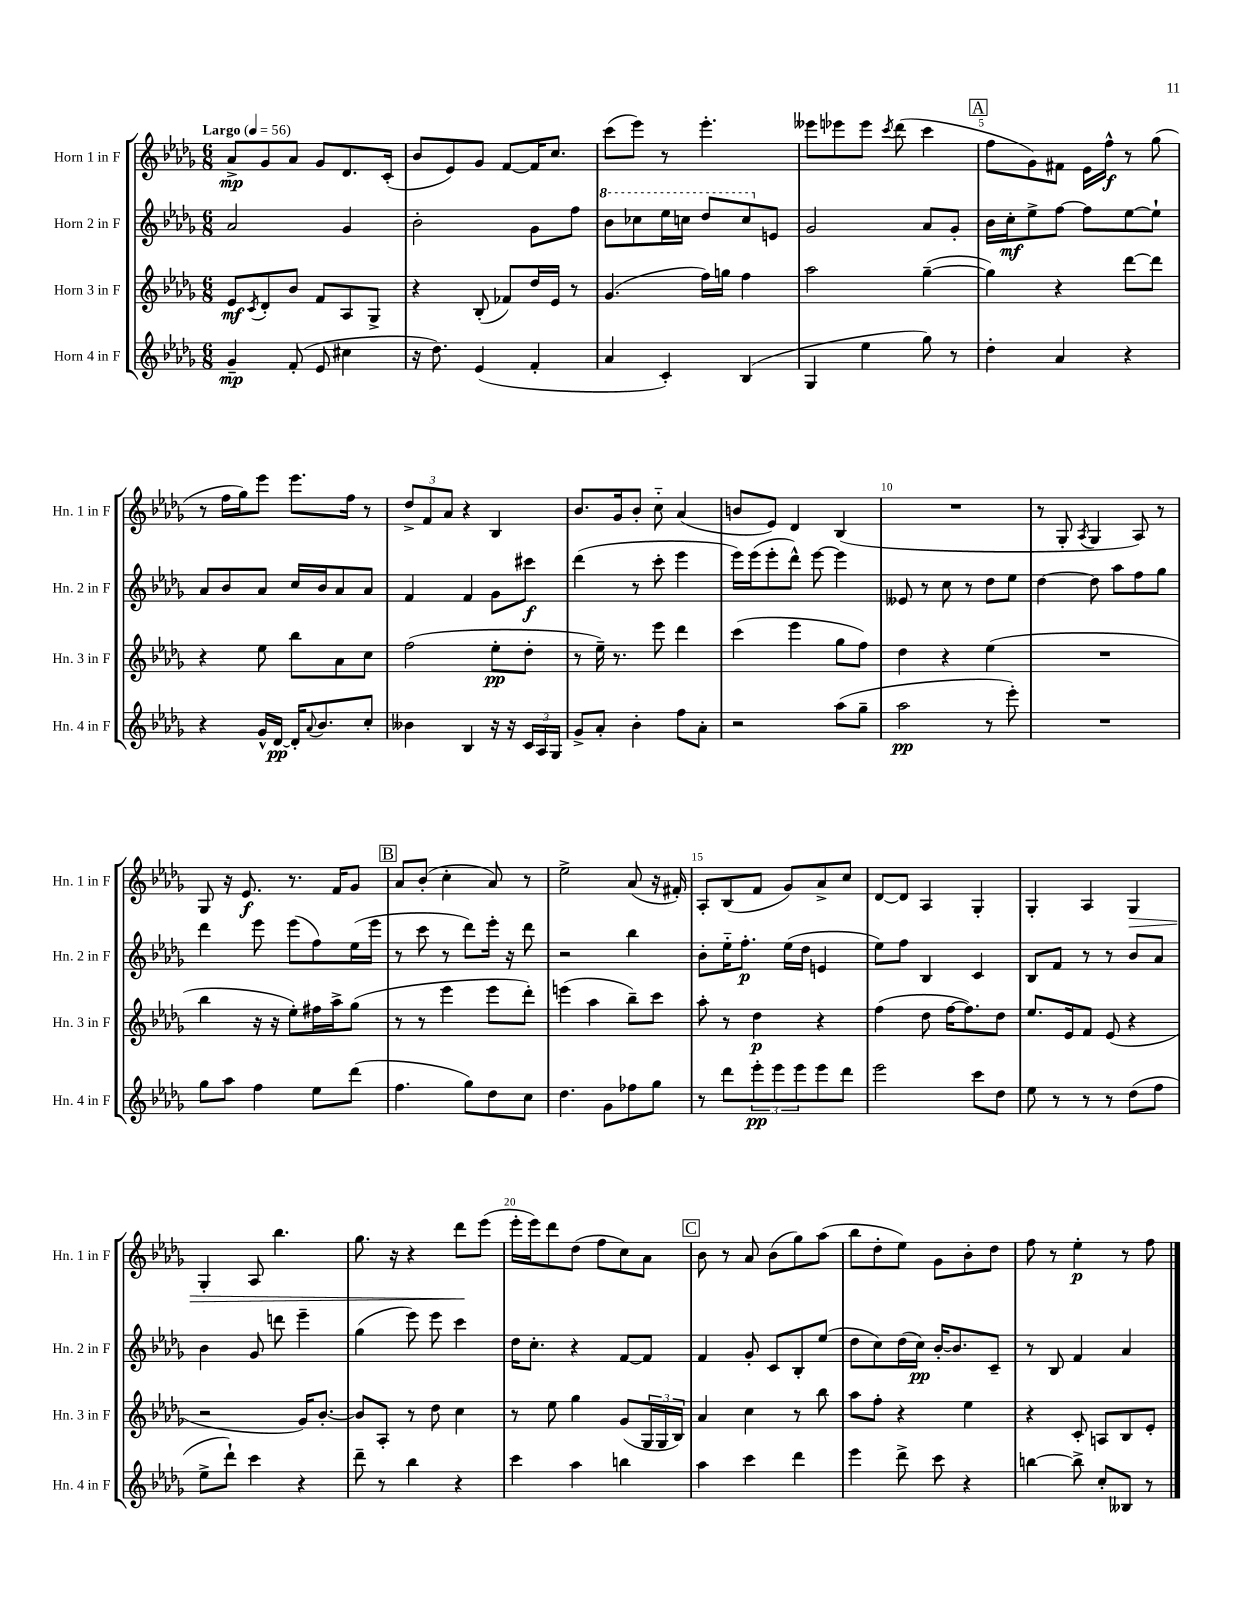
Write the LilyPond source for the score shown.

<<
\new StaffGroup <<
\new Staff = "s0" \with { instrumentName = "Horn 1 in F" shortInstrumentName = "Hn. 1 in F" } {
    \clef treble \key des \major \numericTimeSignature \time 6/8 \tempo "Largo" 4 = 56
    aes'8->\mp ges'8 aes'8 ges'8 des'8. c'16-.( |
    bes'8 ees'8) ges'8 f'8~ f'16 c''8. |
    c'''8( ees'''8) r8 ees'''4.-. |
    eeses'''8 ees'''8 ees'''8 \acciaccatura { c'''8 } des'''8( c'''4 |
    \mark \markup { \box "A" } f''8 ges'8) fis'8 ees'16 f''16-^\f r8 ges''8( |
    r8 f''16 ges''16) ees'''8 ees'''8. f''16 r8 |
    \tuplet 3/2 { des''8-> f'8 aes'8 } r4 bes4 |
    bes'8. ges'16 bes'8-. c''8-_ aes'4( |
    b'8 ees'8) des'4 bes4( |
    R2. |
    r8 ges8-. \acciaccatura { aes8 } ges4 aes8) r8 |
    ges8 r16 ees'8.\f r8. f'16 ges'8 |
    \mark \markup { \box "B" } aes'8 bes'8-.( c''4-. aes'8) r8 |
    ees''2-> aes'8( r16 fis'16-.) |
    aes8-. bes8( f'8 ges'8) aes'8-> c''8 |
    des'8~ des'8 aes4 ges4-. |
    ges4-. aes4 ges4\> |
    ges4-. aes8 bes''4. |
    ges''8. r16 r4 des'''8\! ees'''8( |
    ees'''16-. ees'''16) des'''8 des''8( f''8 c''8) aes'8 |
    \mark \markup { \box "C" } bes'8 r8 aes'8 bes'8( ges''8) aes''8( |
    bes''8 des''8-. ees''8) ges'8 bes'8-. des''8 |
    f''8 r8 ees''4-.\p r8 f''8 \bar "|." |
}
\new Staff = "s1" \with { instrumentName = "Horn 2 in F" shortInstrumentName = "Hn. 2 in F" } {
    \clef treble \key des \major \numericTimeSignature \time 6/8
    aes'2 ges'4 |
    bes'2-. ges'8 f''8 |
    \ottava #1 bes''8 ces'''8 ees'''16 c'''16 des'''8 c'''8 \ottava #0 e'8 |
    ges'2 aes'8 ges'8-. |
    \mark \markup { \box "A" } bes'16 c''16-.\mf ees''8-> f''8~ f''8 ees''8~ ees''8-! |
    aes'8 bes'8 aes'8 c''16 bes'16 aes'8 aes'8 |
    f'4 f'4 ges'8 cis'''8\f |
    des'''4( r8 c'''8-. ees'''4 |
    ees'''16) ees'''16( ees'''8-. des'''8-^) ees'''8~ ees'''4 |
    eeses'8 r8 c''8 r8 des''8 ees''8 |
    des''4~ des''8 aes''8 f''8 ges''8 |
    des'''4 ees'''8 ees'''8( f''8) ees''16( ees'''16 |
    \mark \markup { \box "B" } r8 c'''8 r8 des'''8) ees'''16-. r16 des'''8 |
    r2 bes''4 |
    bes'8-. ees''16-_ f''8.-.\p ees''16( des''16 e'4 |
    ees''8) f''8 bes4 c'4 |
    bes8 f'8 r8 r8 bes'8 aes'8 |
    bes'4 ges'8 d'''8 ees'''4-- |
    ges''4( ees'''8) ees'''8 c'''4 |
    des''16 c''8.-. r4 f'8~ f'8 |
    \mark \markup { \box "C" } f'4 ges'8-. c'8 bes8-. ees''8( |
    des''8 c''8) des''16( c''16\pp) bes'16~-. bes'8. c'8-- |
    r8 bes8 f'4 aes'4 \bar "|." |
}
\new Staff = "s2" \with { instrumentName = "Horn 3 in F" shortInstrumentName = "Hn. 3 in F" } {
    \clef treble \key des \major \numericTimeSignature \time 6/8
    ees'8\mf \acciaccatura { c'8 } des'8-. bes'8 f'8 aes8 ges8-> |
    r4 bes8-.( fes'8) des''16 ees'16 r8 |
    ges'4.( f''16) g''16 f''4 |
    aes''2 ges''4~--( |
    \mark \markup { \box "A" } ges''4) r4 des'''8~ des'''8 |
    r4 ees''8 bes''8 aes'8 c''8 |
    f''2( ees''8-.\pp des''8-. |
    r8 ees''16--) r8. ees'''8 des'''4 |
    c'''4( ees'''4 ges''8 f''8) |
    des''4 r4 ees''4( |
    R2. |
    bes''4 r16 r16 ees''8-.) fis''16 aes''16-> ges''8( |
    \mark \markup { \box "B" } r8 r8 ees'''4 ees'''8 des'''8-.) |
    e'''4( aes''4 bes''8--) c'''8 |
    aes''8-. r8 des''4\p r4 |
    f''4( des''8 f''16~ f''8.) des''8 |
    ees''8. ees'16 f'8 ees'8( r4 |
    r2 ges'16) bes'8.~-. |
    bes'8 aes8-. r8 des''8 c''4 |
    r8 ees''8 ges''4 ges'8( \tuplet 3/2 { ges16 ges16 bes16) } |
    \mark \markup { \box "C" } aes'4 c''4 r8 bes''8 |
    aes''8 f''8-. r4 ees''4 |
    r4 c'8-. a8 bes8 ees'8-. \bar "|." |
}
\new Staff = "s3" \with { instrumentName = "Horn 4 in F" shortInstrumentName = "Hn. 4 in F" } {
    \clef treble \key des \major \numericTimeSignature \time 6/8
    ges'4--\mp f'8-.( ees'8 cis''4 |
    r16 des''8.) ees'4( f'4-. |
    aes'4 c'4-.) bes4( |
    ges4 ees''4 ges''8) r8 |
    \mark \markup { \box "A" } des''4-. aes'4 r4 |
    r4 ges'16-^ des'16~\pp des'16-. \appoggiatura { aes'8 } bes'8. c''8-. |
    beses'4 bes4 r16 r16 \tuplet 3/2 { c'16 aes16 ges16 } |
    ges'8-> aes'8-. bes'4-. f''8 aes'8-. |
    r2 aes''8( ges''8-- |
    aes''2\pp r8 ees'''8-.) |
    R2. |
    ges''8 aes''8 f''4 ees''8 des'''8( |
    \mark \markup { \box "B" } f''4. ges''8) des''8 c''8 |
    des''4. ges'8 fes''8 ges''8 |
    r8 des'''8 \tuplet 3/2 { ees'''8-.\pp ees'''8 ees'''8 } ees'''8 des'''8 |
    ees'''2 c'''8 des''8 |
    ees''8 r8 r8 r8 des''8( f''8 |
    ees''8-> des'''8-!) c'''4 r4 |
    des'''8-- r8 bes''4 r4 |
    c'''4 aes''4 b''4 |
    \mark \markup { \box "C" } aes''4 c'''4 des'''4 |
    ees'''4 des'''8-> c'''8 r4 |
    b''4~ b''8-> c''8-. beses8 r8 \bar "|." |
}
>>
>>
\layout { \context { \Score \override BarNumber.break-visibility = ##(#f #t #t) barNumberVisibility = #(every-nth-bar-number-visible 5) } }
